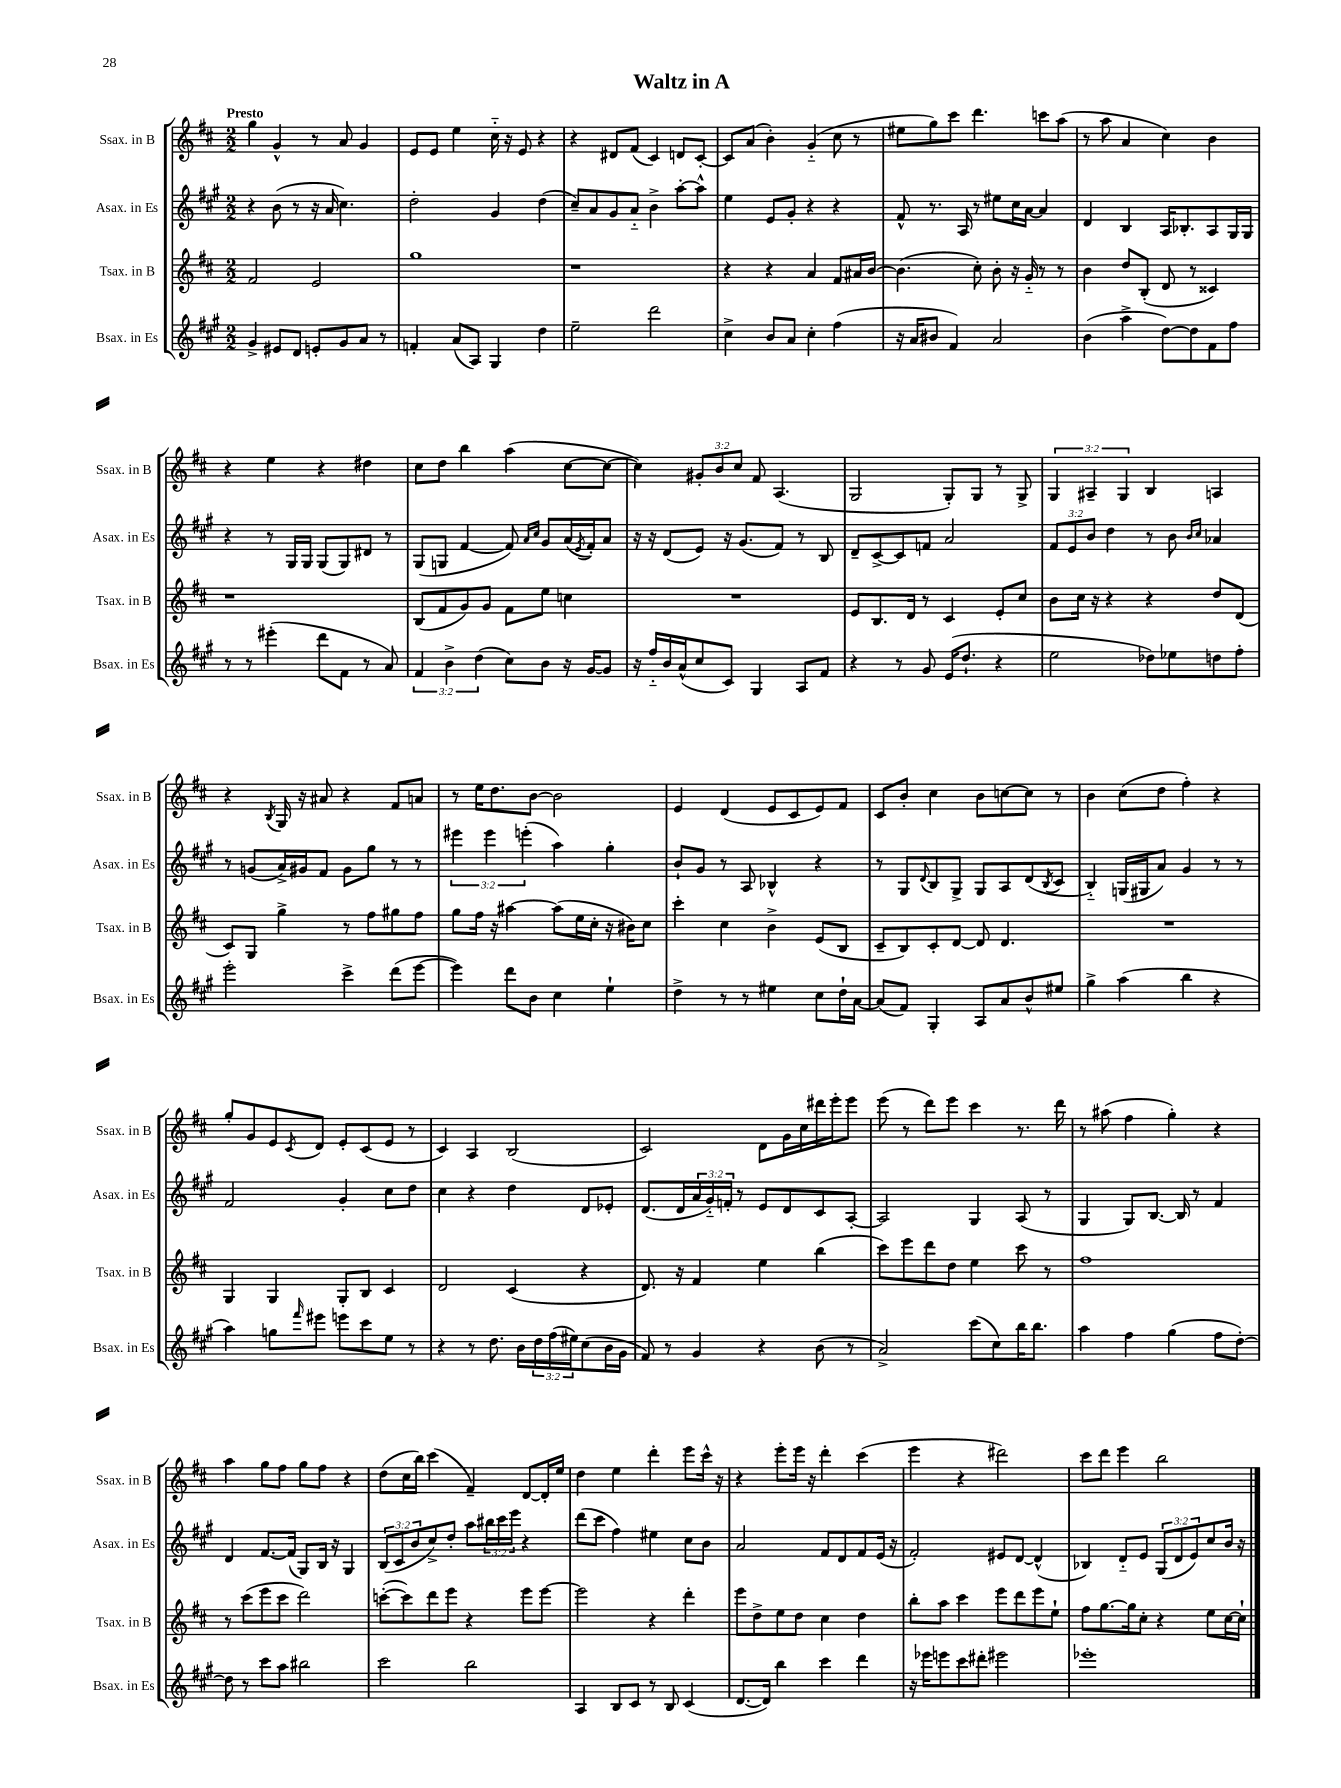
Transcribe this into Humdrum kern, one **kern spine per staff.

**kern	**kern	**kern	**kern
*staff4	*staff3	*staff2	*staff1
*clefG2	*clefG2	*clefG2	*clefG2
*k[f#c#g#]	*k[f#c#]	*k[f#c#g#]	*k[f#c#]
*M2/2	*M2/2	*M2/2	*M2/2
4g#^/	2f#/	4r	4gg\
8e#/L	.	(8b\	4g^^/
8d/J	.	8r	.
8e'/L	2e/	16r	8r
.	.	16a/	.
8g#/	.	4.cc#\)	8a/
8a/J	.	.	4g/
8r	.	.	.
=	=	=	=
4f'/	1gg	2dd'\	8e/L
.	.	.	8e/J
(8a/L	.	.	4ee\
8A/J)	.	.	.
4G#/	.	4g#/	16cc#'~\
.	.	.	16r
.	.	.	8e/
4dd\	.	(4dd\	4r
=	=	=	=
2ee~\	1r	8cc#~/L)	4r
.	.	8a/	.
.	.	8g#/	8d#/L
.	.	8a'~/J	(8f#/J
2ddd\	.	4b^\	4c#/)
.	.	[8aa'\L	8d/L
.	.	8aa^^\]J	[8c#'/J
=	=	=	=
4cc#^\	4r	4ee\	8c#/]L
.	.	.	(8a/J
8b/L	4r	8e/L	4b'\)
8a/J	.	8g#'/J	.
4cc#'\	4a/	4r	(4g'~/
(4ff#\	8f#/L	4r	8cc#\
.	16a#/L	.	8r
.	[16b/JJ	.	.
=	=	=	=
16r	(4.b\]	8f#^^/	8ee#\L
16a/LK	.	.	.
8b#/J	.	8.r	8gg\)
4f#/)	.	.	8ccc#\J
.	.	16A/	.
.	8cc#'\)	8r	4.ddd\
2a/	8b'\	8ee#\L	.
.	16r	16cc#\L	.
.	16g'~/	[16a\JJ	.
.	8r	4a/]	8ccc\L
.	8r	.	(8aa\J
=	=	=	=
(4b\	4b\	4d/	8r
.	.	.	8aa\
4aa^\	8dd/L	4B/	4a/
.	(8B'/J	.	.
[8dd\L)	8d/	16A/LK	4cc#\)
.	.	8.B-'/	.
8dd\]	8r	.	.
8f#\	4c##/)	8A/	4b\
8ff#\J	.	16G#/L	.
.	.	16G#/JJ	.
=	=	=	=
8r	1r	4r	4r
8r	.	.	.
(4eee#'\	.	8r	4ee\
.	.	16G#/LL	.
.	.	16G#/JJ	.
8ddd\L	.	(8G#/L	4r
8f#\J	.	8G#/)	.
8r	.	8d#/J	4dd#\
8a/)	.	8r	.
=	=	=	=
6f#/	(8B/L	(8G#/L	8cc#\L
.	8f#/	8G/J	8dd\J
6b^\	.	.	.
.	8g/)	[4f#/	4bb\
(6dd\	.	.	.
.	8g/J	.	.
8cc#\L)	8f#\L	8f#/])	(4aa\
.	.	16qqa/LL	.
.	.	16qqcc#/JJ	.
8b\J	8ee\J	8g#/L	.
16r	4cc\	(16a/L	[8cc#\L
.	.	8qe/	.
[16g#/LK	.	16f#'/J)	.
8g#/]J	.	8a/J	8cc#\_J
=	=	=	=
16r	1r	16r	4cc#\])
16ff#'~/LL	.	16r	.
16b/	.	(8d/L	.
(16a^^/J	.	.	.
8cc#/	.	8e/J)	12g#'/L
.	.	.	12b/
8c#/J)	.	16r	.
.	.	.	12cc#/J
.	.	(8.g#/L	.
4G#/	.	.	8f#/
.	.	8f#/J)	(4.A/
8A/L	.	8r	.
8f#/J	.	8B/	.
=	=	=	=
4r	8e/L	8d~/L	2G/
.	8.B/	[8c#^/	.
8r	.	8c#/]	.
.	16d/Jk	.	.
8g#/	8r	8f/J	.
(16e/LK	4c#/	2a/	8G'/L)
8.dd`/J	.	.	.
.	.	.	8G/J
4r	8e'/L	.	8r
.	8cc#/J	.	8G^/
=	=	=	=
2ee\	8b\L	12f#/L	6G/
.	.	12e/	.
.	16cc#\Jk	.	.
.	.	12b/J	6A#~/
.	16r	.	.
.	4r	4dd\	.
.	.	.	6G/
8dd-\L)	4r	8r	4B/
8ee-\	.	8b\	.
.	.	16qqb/LL	.
.	.	16qqcc#/JJ	.
8dd\	8dd/L	4a-/	4A/
8ff#'\J	(8d/J	.	.
=	=	=	=
2eee'\	8c#/L)	8r	4r
.	8G/J	(8g/L	.
.	.	.	8qB/
.	4gg^\	16a^/L)	16G/
.	.	16g#/J	16r
.	.	8f#/J	8a#/
4ccc#^\	8r	8g#\L	4r
.	8ff#\L	8gg#\J	.
(8ddd\L	8gg#\	8r	8f#/L
[8eee\J	8ff#\J	8r	8a/J
=	=	=	=
4eee\])	8gg\L	6eee#\	8r
.	16ff#\Jk	.	16ee\LK
.	.	6eee#\	.
.	16r	.	8.dd\
8ddd\L	[4aa#\	.	.
.	.	(6eee'\	.
8b\J	.	.	[8b\J
4cc#\	(8aa#\]L	4aa\)	2b\]
.	16ee\L	.	.
.	16cc#'\JJ	.	.
4ee`\	16r	4gg#'\	.
.	16b#\LK)	.	.
.	8cc#\J	.	.
=	=	=	=
4dd^\	4ccc#'\	8b`/L	4e/
.	.	8g#/J	.
8r	4cc#\	8r	(4d/
8r	.	8A/	.
4ee#\	4b^\	4B-^^/	8e/L
.	.	.	8c#/
8cc#\L	(8e/L	4r	8e/)
16dd`\L	8B/J	.	8f#/J
[16a\JJ	.	.	.
=	=	=	=
(8a/]L	8c#~/L	8r	8c#/L
8f#/J)	8B/)	8G#/L	8b'/J
.	.	8qqd/	.
4G#'/	8c#'/	8B/	4cc#\
.	[8d/J	8G#^/J	.
8A/L	8d/]	8G#/L	8b\L
8a/	4.d/	8A/	[8cc\
8b^^/	.	(8d/	8cc\]J
.	.	8qB/	.
8ee#/J	.	8c#/J	8r
=	=	=	=
4gg#^\	1r	4B'~/)	4b\
(4aa\	.	(16G/LL	(8cc#\L
.	.	16G#/J	.
.	.	8a/J)	8dd\J
4bb\	.	4g#/	4ff#'\)
4r	.	8r	4r
.	.	8r	.
=	=	=	=
4aa\)	4G/	2f#/	8gg'/L
.	.	.	8g/
8gg\L	4G/	.	8e/
16qqfff#/	.	.	8qc#/
8eee#\J	.	.	8d/J
8eee\L	8G'/L	4g#'/	8e'/L
8ccc#\	8B/J	.	(8c#/
8ee\J	4c#/	8cc#\L	8e/J
8r	.	8dd\J	8r
=	=	=	=
4r	2d/	4cc#\	4c#/)
8r	.	4r	4A/
8.dd\	.	.	.
.	(4c#/	4dd\	(2B/
16b\LL	.	.	.
24dd\	.	.	.
(24ff#\	.	.	.
24ee#\J)	.	.	.
(8cc#\	4r	8d/L	.
16b\L	.	8e-'/J	.
16g#\JJ	.	.	.
=	=	=	=
8f#/)	8.d/)	(8.d/L	2c#/)
8r	.	.	.
.	16r	16d/L	.
4g#/	4f#/	24a/	.
.	.	24g#'~/)	.
.	.	24f'/JJ	.
.	.	8r	.
4r	4ee\	8e/L	8d\L
.	.	8d/	16g\L
.	.	.	16cc#\
(8b\	(4bb\	8c#/	16ddd#\
.	.	.	16eee'\J
8r	.	[8A'/J	8eee\J
=	=	=	=
2a^/)	8ccc#\L)	2A/]	(8eee\
.	8eee\	.	8r
.	8ddd\	.	8ddd\L)
.	8dd\J	.	8eee\J
(8ccc#\L	4ee\	4G#/	4ccc#\
8cc#\)	.	.	.
16bb\K	8ccc#\	(8A/	8.r
8.bb\J	.	.	.
.	8r	8r	.
.	.	.	16ddd\
=	=	=	=
4aa\	1ff#	4G#/	8r
.	.	.	(8aa#\
4ff#\	.	8G#/L)	4ff#\
.	.	[8.B/J	.
(4gg#\	.	.	4gg'\)
.	.	16B/]	.
.	.	8r	.
8ff#\L	.	4f#/	4r
[8dd'\J)	.	.	.
=	=	=	=
8dd\]	8r	4d/	4aa\
8r	(8ccc#\L	.	.
8ccc#\L	8eee\	[8.f#/L	8gg\L
8aa\J	8ccc#\J	.	8ff#\J
.	.	(16f#/]Jk	.
2bb#\	2ddd\)	8G#/L)	8gg\L
.	.	16B/Jk	8ff#\J
.	.	16r	.
.	.	4G#/	4r
=	=	=	=
2ccc#\	([8ccc'\L	(12B/L	(8dd\L
.	.	12c#/	.
.	8ccc\])	.	16cc#\L
.	.	12b/	.
.	.	.	16bb\JJ)
.	8ddd\	8cc#^/)	(4ccc#\
.	8eee\J	8dd'/J	.
2bb\	4r	8aa\L	4f#~/)
.	.	24bb#\L	.
.	.	24ccc#\	.
.	.	24eee\JJ	.
.	8eee\L	4r	[8d/L
.	[8eee\J	.	16d'/]L
.	.	.	16ee/JJ
=	=	=	=
4A/	2eee\]	(8ddd\L	4dd\
.	.	8ccc#\J	.
8B/L	.	4ff#\)	4ee\
8c#/J	.	.	.
8r	4r	4ee#\	4ddd'\
8B/	.	.	.
(4c#/	4ddd'\	8cc#\L	8eee\L
.	.	8b\J	16ccc#^^\Jk
.	.	.	16r
=	=	=	=
[8.d/L	8eee\L	2a/	4r
.	8dd^\	.	.
16d/]Jk)	.	.	.
4bb\	8ee\	.	8eee'\L
.	8dd\J	.	16eee\Jk
.	.	.	16r
4ccc#\	4cc#\	8f#/L	4ddd'\
.	.	8d/	.
4ddd\	4dd\	8f#/	(4ccc#\
.	.	(16e/Jk	.
.	.	16r	.
=	=	=	=
16r	8bb'\L	2f#'/)	4eee\
16eee-\LK	.	.	.
8eee\	8aa\J	.	.
8ccc#\	4ccc#\	.	4r
8ddd#'\J	.	.	.
2eee#\	8eee\L	8e#/L	2ddd#\)
.	8ddd\	[8d/J	.
.	8eee\	(4d^^/]	.
.	8ee`\J	.	.
=	=	=	=
1eee-'	8ff#\L	4B-/)	8ccc#\L
.	[8.gg\	.	8ddd\J
.	.	8d'~/L	4eee\
.	16gg\]k	.	.
.	8cc#'\J	8e/J	.
.	4r	(12G#/L	2bb\
.	.	12d/	.
.	.	12e/)	.
.	8ee\L	8cc#/	.
.	[16cc#\L	16b/Jk	.
.	16cc#`\]JJ	16r	.
==	==	==	==
*-	*-	*-	*-
